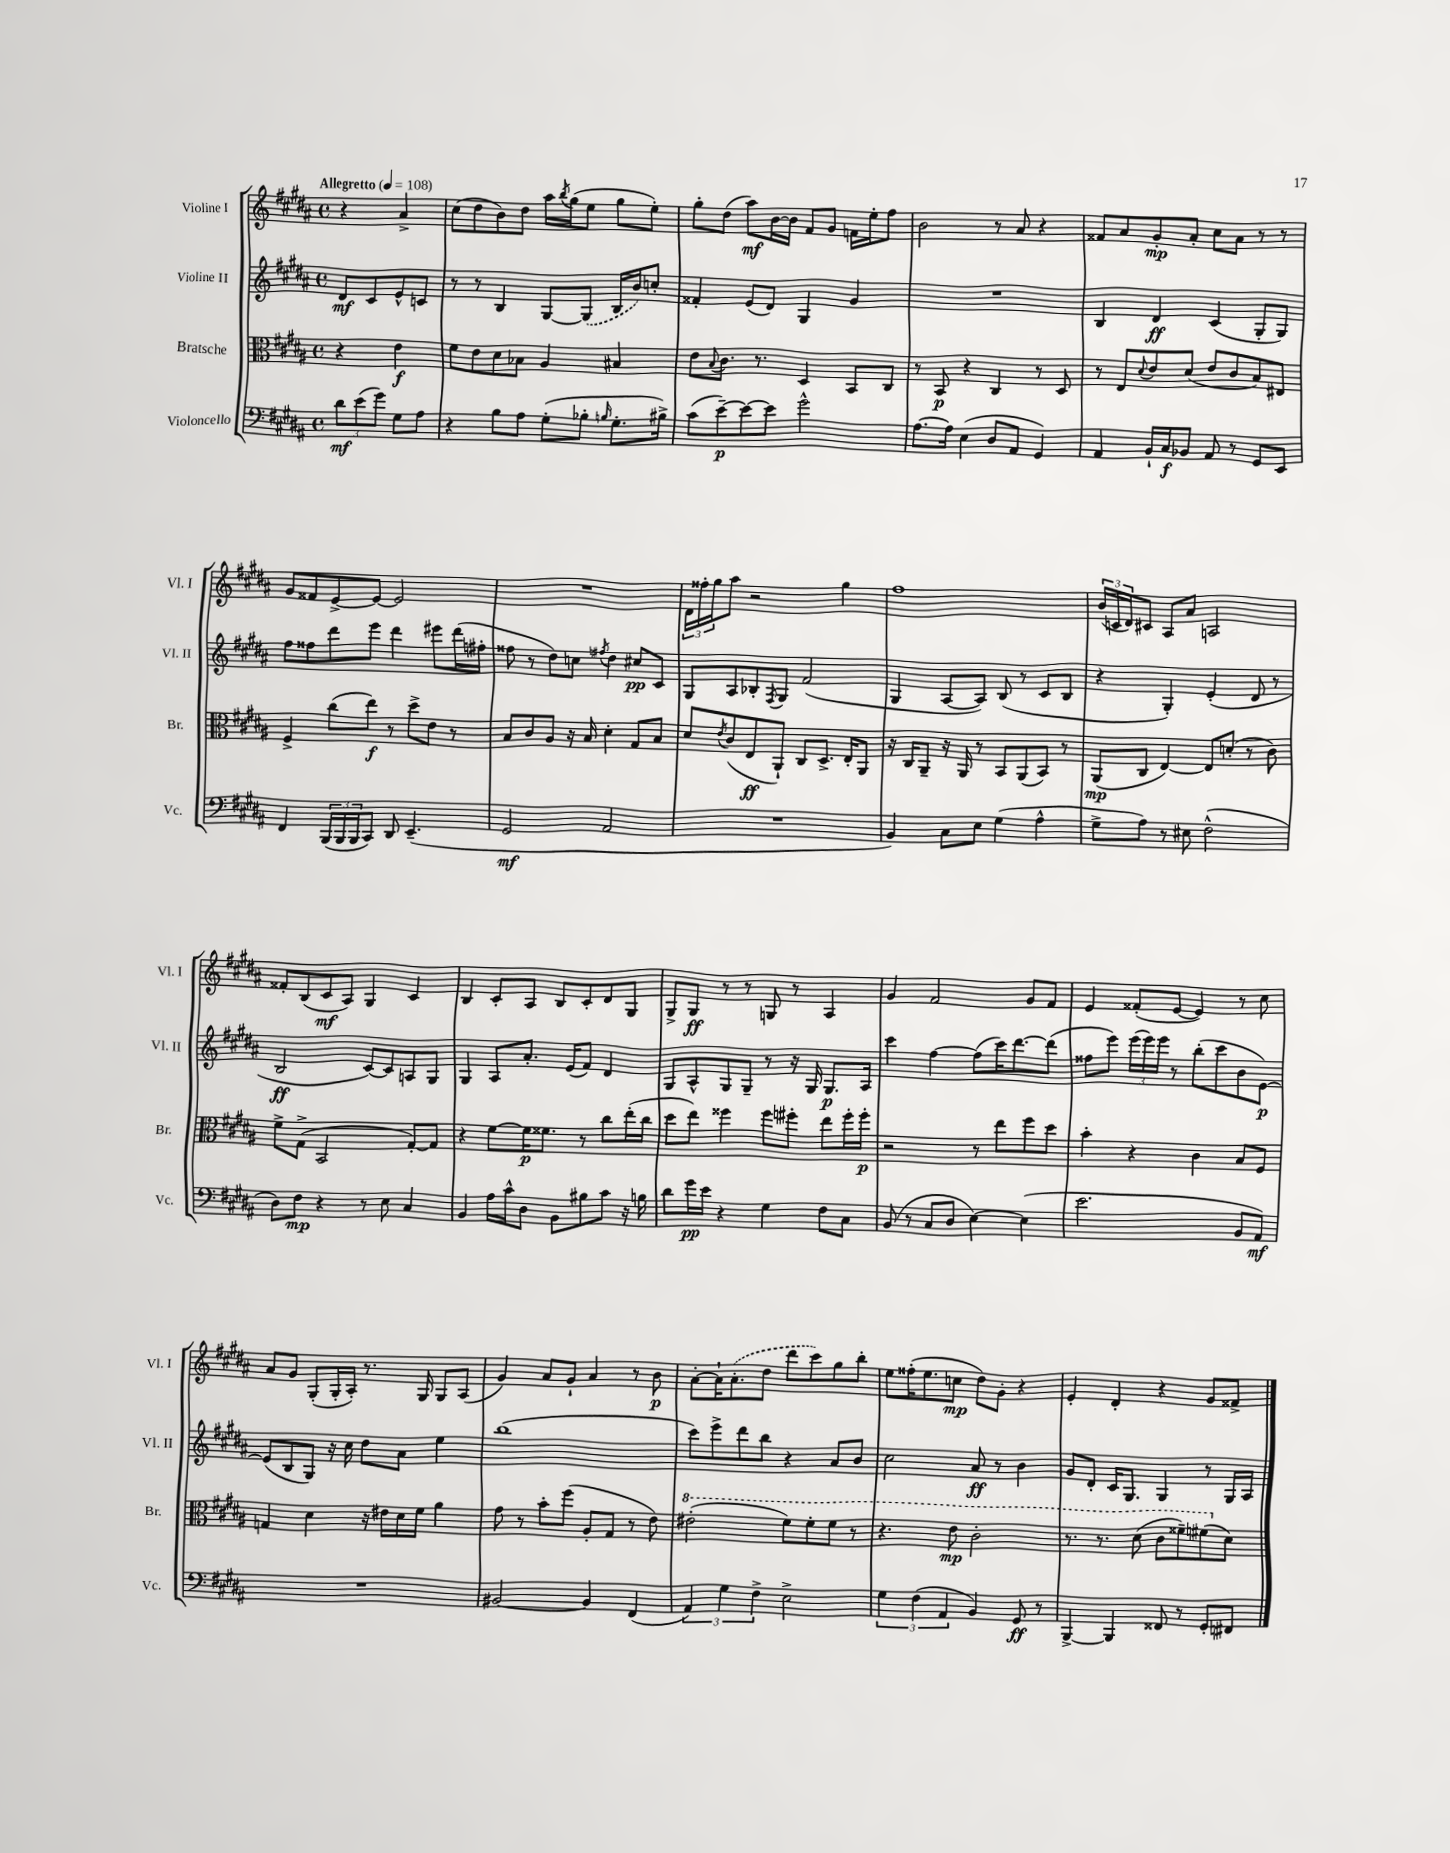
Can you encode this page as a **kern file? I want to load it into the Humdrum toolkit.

**kern	**kern	**kern	**kern
*staff4	*staff3	*staff2	*staff1
*clefF4	*clefC3	*clefG2	*clefG2
*k[f#c#g#d#a#]	*k[f#c#g#d#a#]	*k[f#c#g#d#a#]	*k[f#c#g#d#a#]
*M4/4	*M4/4	*M4/4	*M4/4
*met(c)	*met(c)	*met(c)	*met(c)
*MM108	*MM108	*MM108	*MM108
12d#	4r	8d#	4r
(12e	.	.	.
.	.	8c#	.
12g#)	.	.	.
8G#	4e	8e^^	4a#^
8A#	.	8c	.
=	=	=	=
4r	8f#	8r	(8cc#
.	8e	8r	8dd#
8B	8d#	4B	8b)
8A#	8B-	.	8dd#
(8G#'	4A#	[8G#	16aa#
.	.	.	8qbb
.	.	.	(16gg#
8B-'	.	(8G#]	8ee
16qqB	.	.	.
8.G#'	4B#	16B	8gg#
.	.	16b)	.
.	.	8cc'	8ee')
16B#^)	.	.	.
=	=	=	=
(8c#	8e	4f##'	8gg#'
.	8qqB	.	.
[8e~)	8.c#	.	(8dd#
8e_	.	(8e	8aa#)
.	8.r	.	.
8e]	.	8d#)	[16b
.	.	.	16b]
2g#^^	4D#	4G#	8f#
.	.	.	8g#
.	8BB	4g#	16f
.	.	.	16ee'
.	8C#	.	8ff#
=	=	=	=
[8.A#	8r	1r	2b
.	8BB	.	.
16A#]	.	.	.
(4E	4r	.	.
8D#	4C#	.	8r
8AA#	.	.	8a#
4GG#)	8r	.	4r
.	8D#	.	.
=	=	=	=
4AA#	8r	4B	8f##
.	8E	.	8a#
.	8qqd#	.	.
16BB`	8e	4d#	8g#'
16C#	.	.	.
8BB-	(8d#	.	8a#'
8AA#	8e	(4c#	8cc#
8r	8c#	.	8a#
8GG#	8B)	8G#'	8r
8EE	8E#	8G#)	8r
=	=	=	=
4FF#	4F#^	8ff#	8g#
.	.	8ff##	8f##
(24BBB	(8cc#	8ddd#	[8e^
24BBB	.	.	.
24BBB	.	.	.
8CC#)	8ee)	8eee	8e_
8DD#	8r	4ddd#	2e]
(4.EE~	8dd#^	.	.
.	8e	8eee#	.
.	8r	(16ddd#	.
.	.	16ff#'	.
=	=	=	=
2GG#	8B	8ff##	1r
.	8c#	8r	.
.	8A#	8dd#)	.
.	16r	8cc	.
.	16B	.	.
.	.	8qff#	.
2AA#	4d#'	4dd#	.
.	8G#	8cc#	.
.	8B	8c#	.
=	=	=	=
1r	8d#	8G#	24d#
.	.	.	24ff##'
.	.	.	24gg#
.	8qe	.	.
.	(8c#	8A#	8aa#
.	8E	8B-'	2r
.	.	8qF#	.
.	8AA#`)	8G#	.
.	8C#	(2f#	.
.	8.D#^	.	.
.	.	.	4gg#
.	16E'	.	.
.	8AA#	.	.
=	=	=	=
4BB)	16r	4G#	1ff#
.	16C#	.	.
.	8AA#~	.	.
8C#	16r	[8A#	.
.	16AA#	.	.
8E	8r	8A#])	.
(4G#	8BB	(8B	.
.	(8AA#	8r	.
4A#^^	8BB)	8c#	.
.	8r	8B	.
=	=	=	=
8G#^	(8AA#	4r	(24b
.	.	.	24c
.	.	.	24d#)
8A#)	8C#	.	8c#
8r	[4E)	4G#')	8A#
8E#	.	.	8a#
(2F#^^	8E]	(4e'	2A
.	(8d'	.	.
.	8r	8d#	.
.	8c#)	8r	.
=	=	=	=
8D#)	8f#^	2B	8f##'
8F#	(8G#^	.	(8B
4r	2BB	.	8c#
.	.	.	8A#)
8r	.	[8c#)	4G#
8E	.	8c#]	.
4C#	[8G#')	8A	4c#
.	8G#]	8G#	.
=	=	=	=
4BB	4r	4G#	4B
16A#	[8f#	8A#	8c#'
16c#^^	.	.	.
8D#	16f#]	8.a#'	8A#
.	8.f##	.	.
8BB	.	.	8B
.	.	(16e	.
8B#	8r	8f#)	8c#'
8c#	8cc#	4d#	8d#
16r	(16ee'	.	8G#
16B	16cc#	.	.
=	=	=	=
8d#	8dd#	8G#	8G#^
16g#	8ee)	8A#^^	8G#
16e	.	.	.
4r	4ff##	8G#	8r
.	.	8G#~	8r
4G#	8ff##	8r	8G
.	8ff#'	16r	8r
.	.	16G#	.
8F#	8ee	8.G#	4A#
8C#	16ff#'	.	.
.	16ff#'	16A#	.
=	=	=	=
(8BB	2r	4ccc#	4g#
8r	.	.	.
8C#	.	[4ff#	2f#
8D#	.	.	.
[4E)	8r	(8ff#]	.
.	8ee	16ccc#)	.
.	.	[8.ddd#	.
(4E]	8ff#	.	8g#
.	8dd#	(8ddd#]	8f#
=	=	=	=
2.e	4b'	8ff##	4e
.	.	8eee)	.
.	4r	(24eee	(8f##'
.	.	24eee)	.
.	.	24eee	.
.	.	8r	[8e
.	4c#	(8bb'	4e])
.	.	8ccc#	.
8BB	8B	8b	8r
8AA#)	8F#	[8e)	8cc#
=	=	=	=
1r	4G	(8e]	8a#
.	.	8B	8g#
.	4d#	8G#)	(8G#'
.	.	16r	16G#'
.	.	16cc#	16A#')
.	16r	8dd#	8.r
.	16e#	.	.
.	16d#	8a#	.
.	16f#	.	16G#
.	4a#	4ee	8G#
.	.	.	(8A#
=	=	=	=
[2BB#	8g#	(1bb	4g#)
.	8r	.	.
.	8b'	.	8a#
.	(8ff#	.	8g#`
4BB#]	8A#'	.	4a#
.	8G#	.	.
(4FF#	8r	.	8r
.	8e)	.	8b
=	=	=	=
6AA#)	(2ee#'	8ccc#)	[8a#'
.	.	8eee^	16a#`]
6G#	.	.	.
.	.	.	(8.a#'
.	.	8ddd#	.
6F#^	.	.	.
.	.	8bb	8dd#
2E^	8ff#)	4r	8ddd#
.	8ff#'	.	8ccc#)
.	8ff#	8a#	8gg#
.	8r	8b	8bb'
=	=	=	=
6G#	4.r	2cc#	8ee
.	.	.	(16ff##'
(6F#	.	.	.
.	.	.	8.ee
6AA#	.	.	.
.	8ee	.	8cc
4BB)	2cc#'	8a#	8dd#)
.	.	8r	8g#'
8GG#	.	4b	4r
8r	.	.	.
=	=	=	=
[4BBB^	8.r	8g#	4e'
.	.	8d#'	.
.	8.r	.	.
4BBB]	.	16c#	4d#'
.	.	8.G#	.
.	(8dd#	.	.
8FF##	8cc#	4G#	4r
8r	8ff##~)	.	.
8GG#'	(8ff#	8r	8g#
8FF#	8d#)	16G#	8f##^
.	.	16A#	.
==	==	==	==
*-	*-	*-	*-
